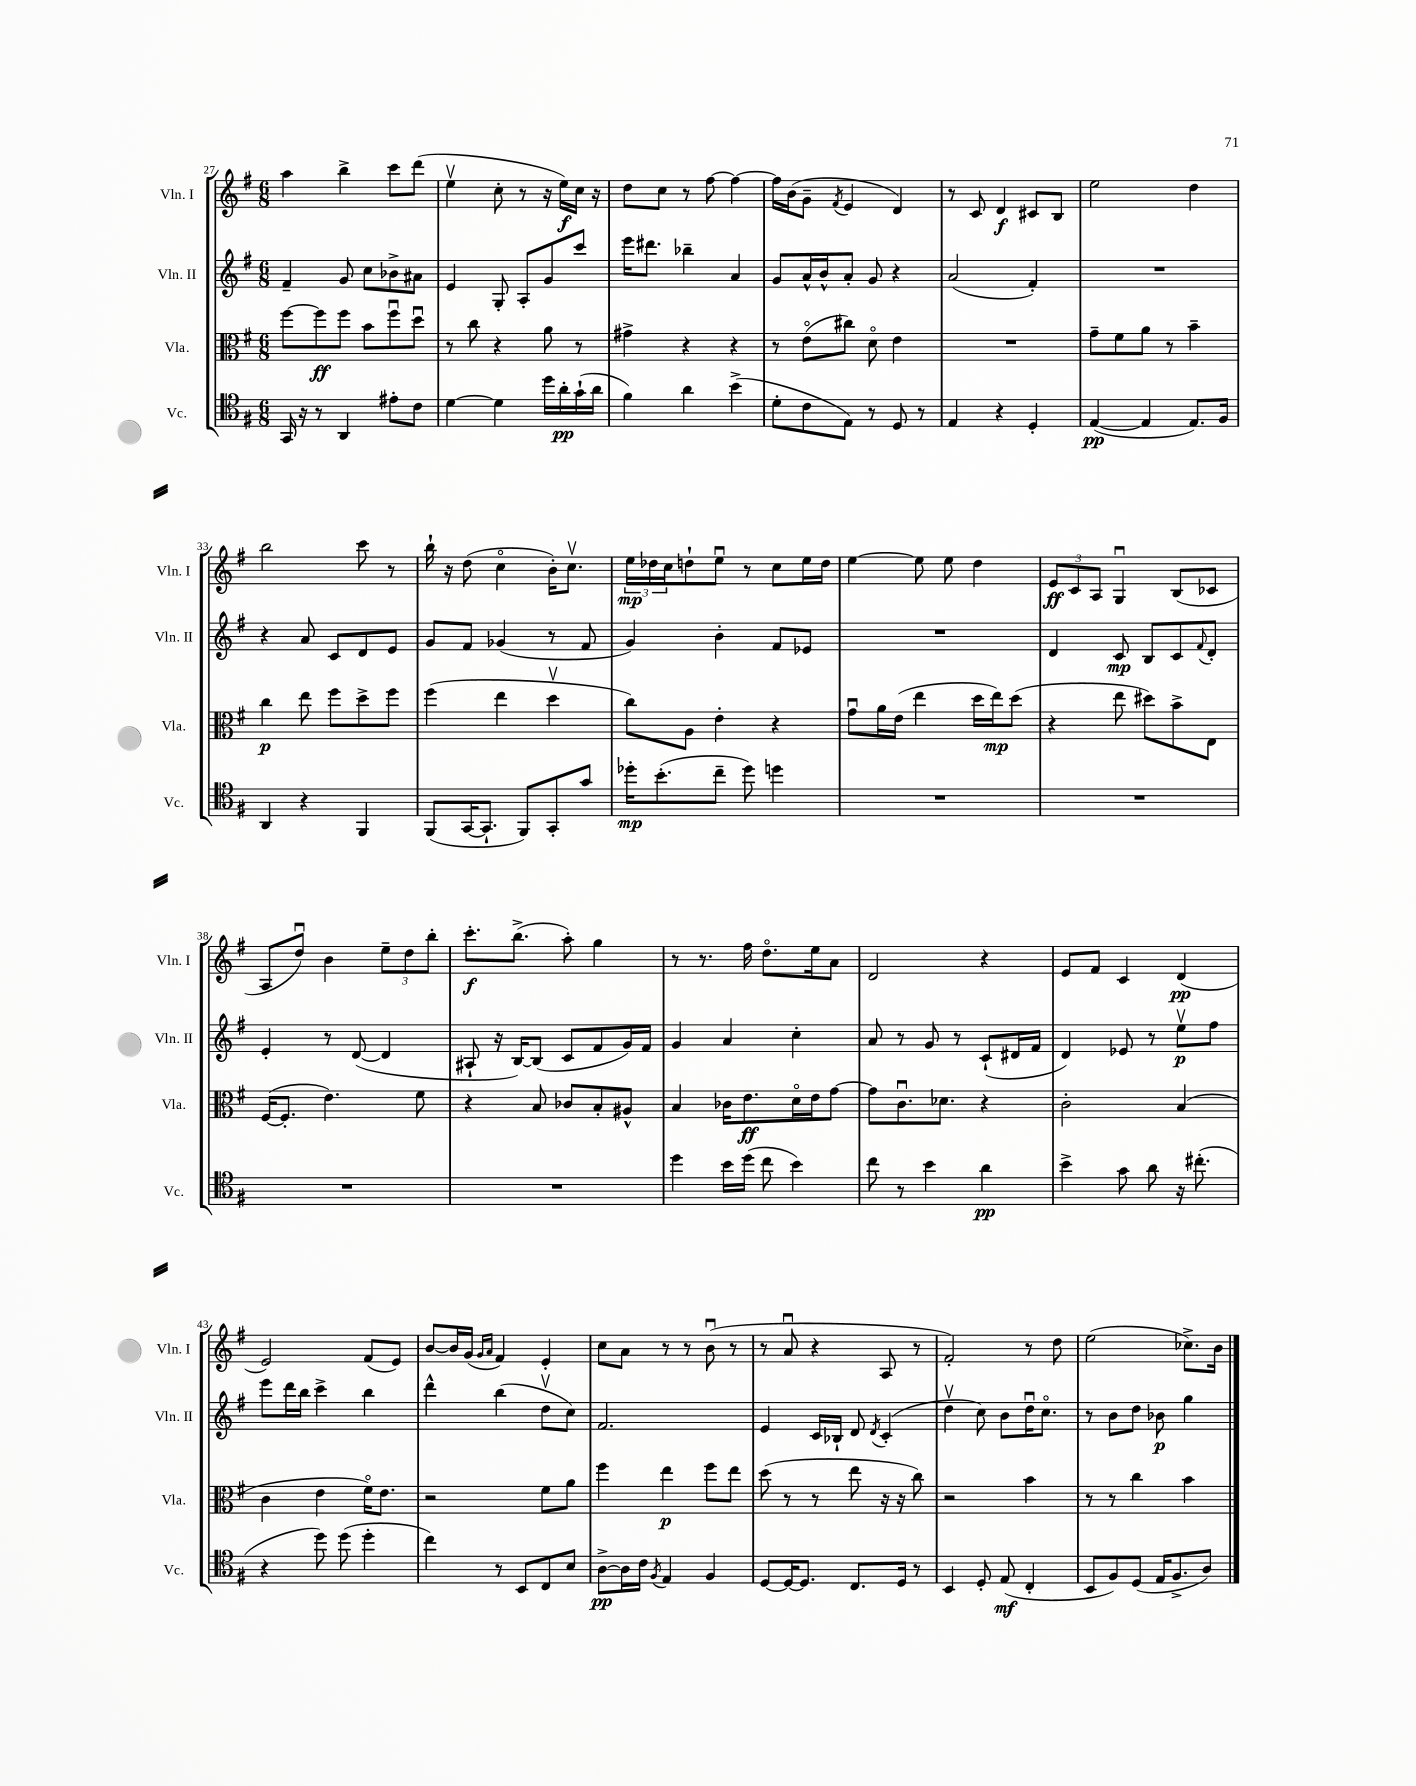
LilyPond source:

<<
\new StaffGroup <<
\new Staff = "s0" \with { instrumentName = "Vln. I" shortInstrumentName = "Vln. I" } {
    \clef treble \key g \major \numericTimeSignature \time 6/8
    a''4 b''4-> c'''8 d'''8( |
    e''4\upbow c''8-. r8 r16 e''16\f) c''16 r16 |
    d''8 c''8 r8 fis''8~ fis''4~ |
    fis''16 b'16( g'8-- \acciaccatura { fis'8 } e'4 d'4) |
    r8 c'8 d'4\f cis'8 b8 |
    e''2 d''4 |
    b''2 c'''8 r8 |
    b''16-! r16 d''8( c''4\flageolet b'16-.) c''8.\upbow |
    \tuplet 3/2 { e''16\mp des''16 c''16 } d''8-! e''8\downbow r8 c''8 e''16 d''16 |
    e''4~ e''8 e''8 d''4 |
    \tuplet 3/2 { e'8\ff c'8 a8 } g4\downbow b8( ces'8 |
    a8 d''8\downbow) b'4 \tuplet 3/2 { e''8-- d''8 b''8-. } |
    c'''8.-.\f b''8.->( a''8-.) g''4 |
    r8 r8. fis''16 d''8.\flageolet e''16 a'8 |
    d'2 r4 |
    e'8 fis'8 c'4 d'4\pp( |
    e'2) fis'8( e'8) |
    b'8~ b'16 g'16( \grace { g'16 a'16 } fis'4) e'4-. |
    c''8 a'8 r8 r8 b'8\downbow( r8 |
    r8 a'8\downbow r4 a8 r8 |
    fis'2-.) r8 d''8 |
    e''2( ces''8.->) b'16 \bar "|." |
}
\new Staff = "s1" \with { instrumentName = "Vln. II" shortInstrumentName = "Vln. II" } {
    \clef treble \key g \major \numericTimeSignature \time 6/8
    fis'4-- g'8 c''8 bes'8-> ais'8 |
    e'4 g8-. a8-. g'8 c'''8 |
    e'''16 dis'''8. bes''4-- a'4 |
    g'8 a'16-^ b'16-^ a'8-. g'8 r4 |
    a'2( fis'4-.) |
    R2. |
    r4 a'8 c'8 d'8 e'8 |
    g'8 fis'8 ges'4( r8 fis'8 |
    g'4) b'4-. fis'8 ees'8 |
    R2. |
    d'4 c'8\mp b8 c'8 \appoggiatura { fis'8 } d'8-. |
    e'4-. r8 d'8~( d'4 |
    ais8-! r16 b16~) b8( c'8 fis'8 g'16) fis'16 |
    g'4 a'4 c''4-. |
    a'8 r8 g'8 r8 c'8-!( dis'16 fis'16 |
    d'4) ees'8 r8 e''8\upbow\p fis''8 |
    e'''8 d'''16 b''16 c'''4-> b''4 |
    d'''4-^ b''4( d''8\upbow c''8) |
    fis'2. |
    e'4 c'16 bes16-! d'8 \acciaccatura { d'8 } c'4-.( |
    d''4\upbow c''8) b'8 d''16\downbow c''8.\flageolet |
    r8 b'8 d''8 bes'8\p g''4 \bar "|." |
}
\new Staff = "s2" \with { instrumentName = "Vla." shortInstrumentName = "Vla." } {
    \clef alto \key g \major \numericTimeSignature \time 6/8
    fis''8~ fis''8\ff fis''8 b'8 fis''8\downbow d''8\downbow |
    r8 c''8 r4 a'8 r8 |
    gis'4-> r4 r4 |
    r8 e'8\flageolet( cis''8) d'8\flageolet e'4 |
    R2. |
    g'8-- fis'8 a'8 r8 b'4-- |
    c''4\p e''8 fis''8 d''8-> fis''8 |
    fis''4( e''4 d''4\upbow |
    c''8) a8 e'4-. r4 |
    g'8\downbow a'16 e'16( e''4 d''16 e''16\mp) d''8( |
    r4 e''8 dis''8) b'8-> e8 |
    fis16~( fis8.-. e'4.) fis'8 |
    r4 b8 ces'8 b8-. ais8-^ |
    b4 ces'16 e'8.\ff d'16\flageolet e'16 g'8~ |
    g'8 c'8.\downbow des'8. r4 |
    c'2-. b4( |
    c'4 e'4 fis'16\flageolet) e'8. |
    r2 fis'8 a'8 |
    fis''4 e''4\p fis''8 e''8 |
    d''8( r8 r8 e''8 r16 r16 c''8) |
    r2 b'4 |
    r8 r8 c''4 b'4 \bar "|." |
}
\new Staff = "s3" \with { instrumentName = "Vc." shortInstrumentName = "Vc." } {
    \clef tenor \key g \major \numericTimeSignature \time 6/8
    g,16 r16 r8 a,4 eis'8-. c'8 |
    d'4~ d'4 d''16 a'16-.\pp g'16-!( a'16 |
    fis'4) a'4 b'4->( |
    d'8-. c'8 e8) r8 d8 r8 |
    e4 r4 d4-. |
    e4~\pp( e4 e8.) fis16 |
    a,4 r4 fis,4 |
    fis,8( g,16~ g,8.-! fis,8) g,8-. g'8 |
    des''16-.\mp b'8.-.( c''8-- des''8) d''4 |
    R2. |
    R2. |
    R2. |
    R2. |
    d''4 b'16 d''16( c''8 b'4) |
    c''8 r8 b'4 a'4\pp |
    b'4-> g'8 a'8 r16 cis''8.-.( |
    r4 d''8) d''8( d''4-. |
    c''4) r8 b,8 c8 b8 |
    a8~->\pp a16 c'16 \acciaccatura { fis8 } e4 fis4 |
    d8~ d16~ d8. c8. d16 r8 |
    b,4 d8-. e8\mf( c4-. |
    b,8 fis8) d8( e16 fis8.-> a8) \bar "|." |
}
>>
>>
\layout { \context { \Score currentBarNumber = #27 } }
